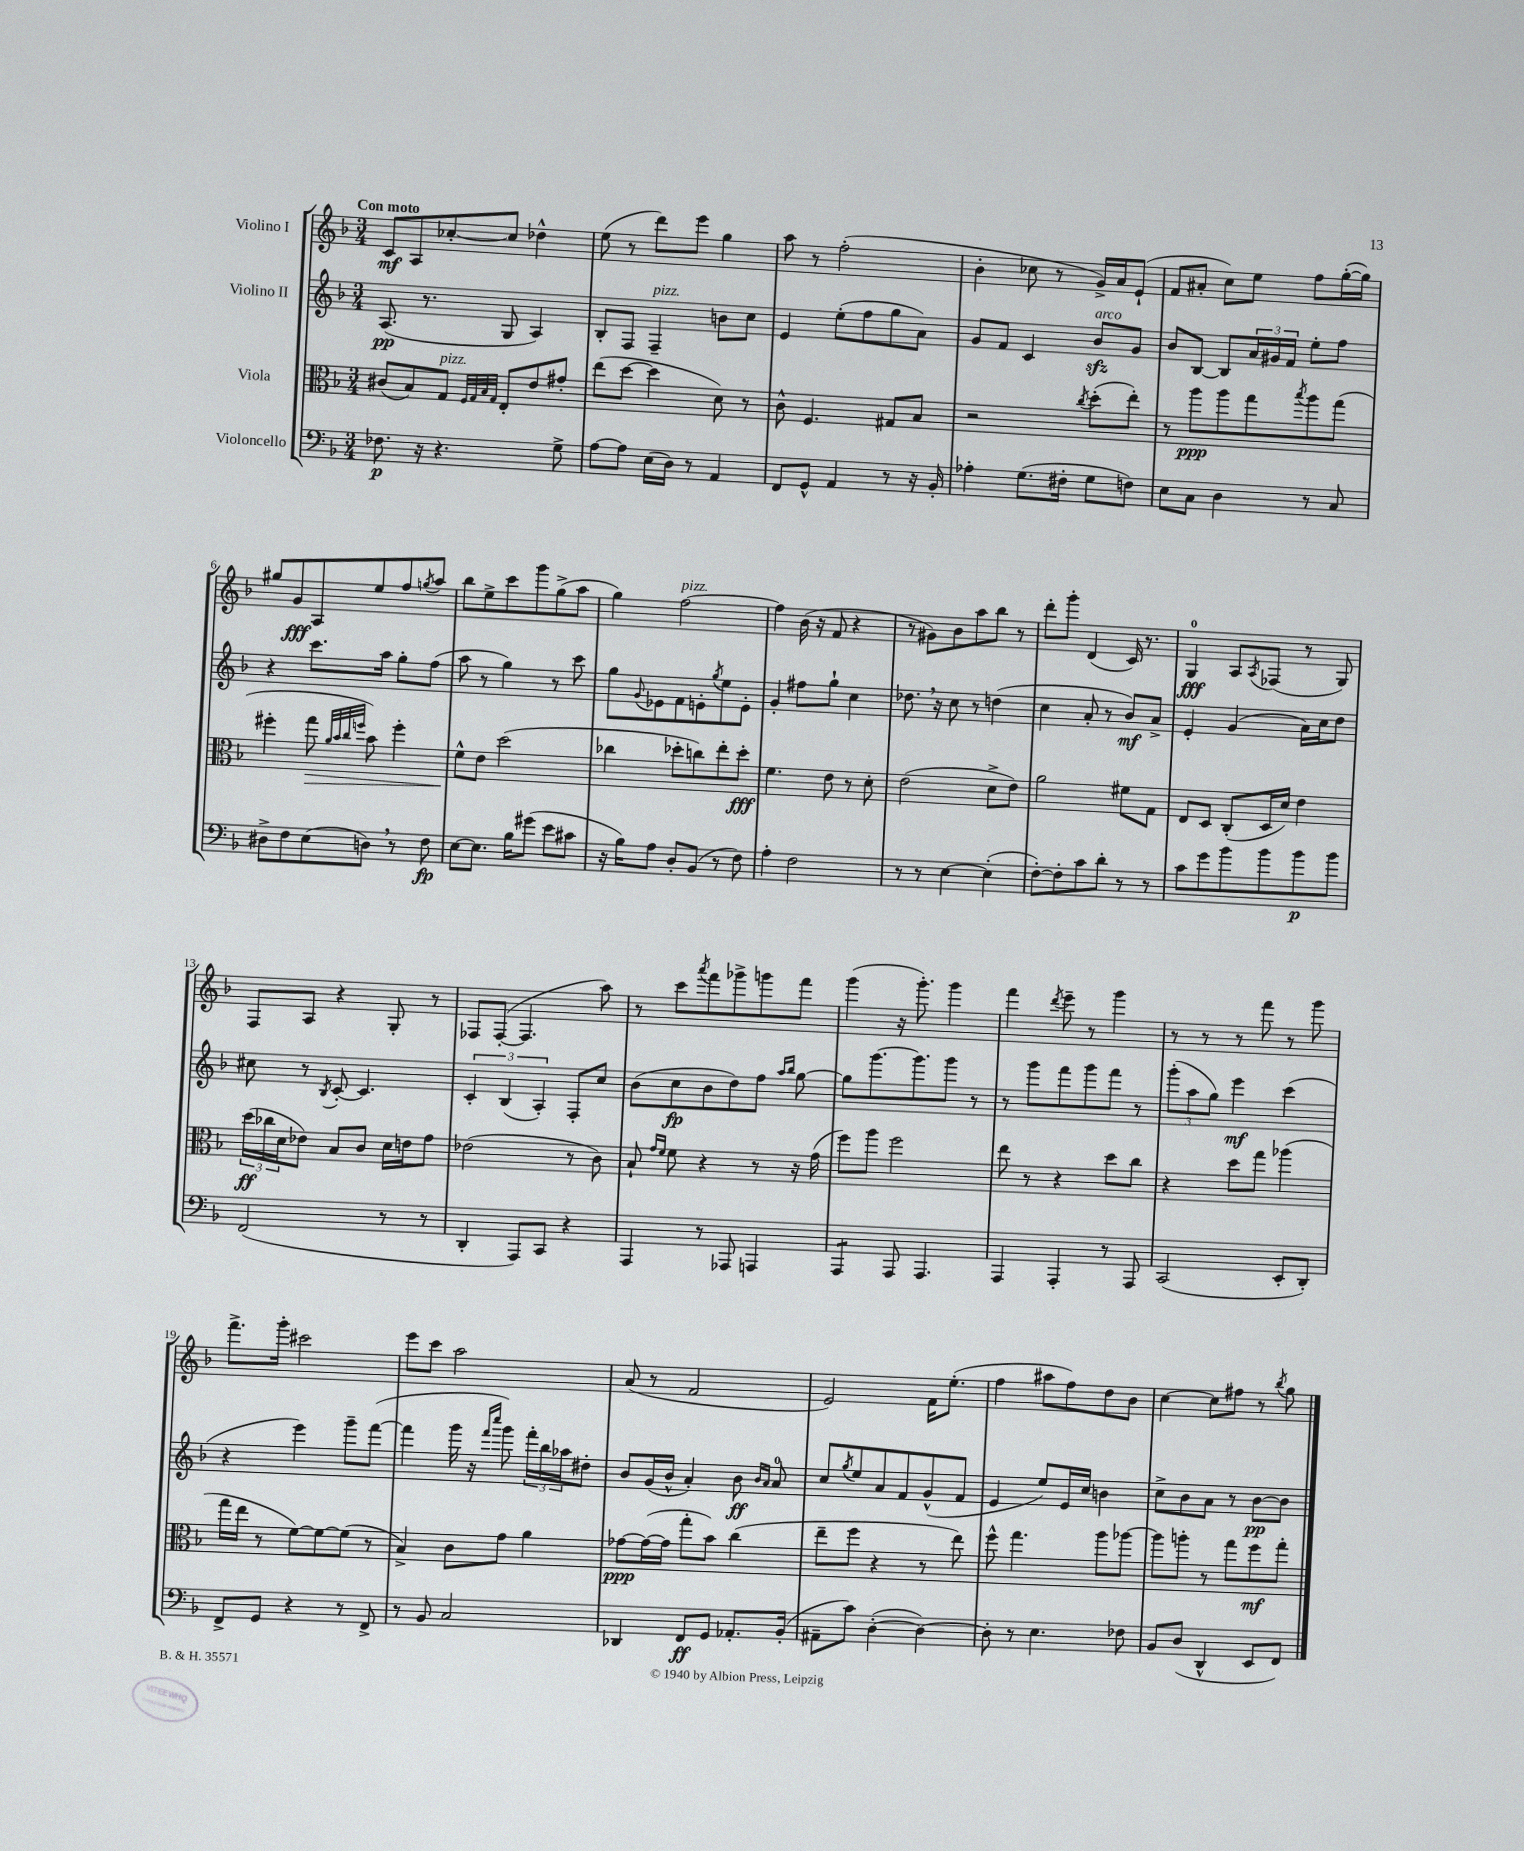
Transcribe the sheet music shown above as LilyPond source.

<<
\new StaffGroup <<
\new Staff = "s0" \with { instrumentName = "Violino I" } {
    \clef treble \key f \major \numericTimeSignature \time 3/4 \tempo "Con moto"
    c'8\mf a8 ces''8~-. ces''8 des''4-^ |
    e''8( r8 d'''8) e'''8 g''4 |
    a''8 r8 f''2-.( |
    bes'4-. ces''8 r8 g'16->) a'16 e'8-!( |
    f'8 ais'8-. c''8) e''8 f''8 g''16~-.( g''16) |
    gis''8 g'8\fff a8 e''8 f''8 \acciaccatura { g''8 } a''8 |
    bes''8 e''8-> c'''8 g'''8 g''8->( a''8 |
    g''4) f''2~^\markup { \italic "pizz." } |
    f''4 bes'16( r16 f'8 r4 |
    r8 gis'8) bes'8 a''8 bes''8 r8 |
    d'''8-. g'''8-. d'4( c'16) r8. |
    g4-0\fff a8 \acciaccatura { a8 } fes8( r8 g8) |
    f8 a8 r4 g8-. r8 |
    fes8 fes8~-.( fes4. a''8) |
    r8 c'''8 \acciaccatura { a'''8 } f'''8 ges'''8-> g'''8 f'''8 |
    g'''4( r16 g'''8.-.) g'''4 |
    f'''4 \acciaccatura { d'''8 } e'''8-- r8 g'''4 |
    r8 r8 r8 f'''8 r8 g'''8 |
    f'''8.-> g'''16-. cis'''2 |
    e'''8 c'''8 a''2 |
    a'8( r8 f'2 |
    e'2) f'16 e''8.-.( |
    f''4 ais''8 f''8) d''8 bes'8 |
    c''4~ c''8 fis''8 r8 \acciaccatura { bes''8 } g''8 \bar "|." |
}
\new Staff = "s1" \with { instrumentName = "Violino II" } {
    \clef treble \key f \major \numericTimeSignature \time 3/4
    a8.\pp( r8. g8 a4) |
    bes8-. f8 f4--^\markup { \italic "pizz." } b'8 c''8 |
    e'4 e''8-.( f''8 g''8 a'8) |
    g'8 f'8 c'4 bes'8\sfz^\markup { \italic "arco" } g'8 |
    bes'8 bes8~ bes8 \tuplet 3/2 { a'16 gis'16 f'16 } e''8-. f''8 |
    r4 c'''8. a''16 g''8-. f''8( |
    a''8 r8 g''4) r8 c'''8 |
    g''8 \appoggiatura { g'8 } ees'8 f'8 e'8-. \acciaccatura { g''8 } e''8 e'8-. |
    g'4-. fis''8 g''8-! c''4 |
    des''8. \breathe r16 c''8 r8 d''4( |
    c''4 a'8-. r8 bes'8\mf) a'8-> |
    e'4-. g'4( a'16) c''16 d''8 |
    cis''8 r8 \acciaccatura { bes8 } c'8~-. c'4. |
    \tuplet 3/2 { c'4-. bes4( a4-.) } f8-. c''8 |
    bes'8( c''8\fp bes'8 d''8) f''8 \grace { a''16 bes''16 } g''8~ |
    g''8 g'''8.~ g'''8. g'''8 r8 |
    r8 g'''8 f'''8 g'''8 f'''8 r8 |
    \tuplet 3/2 { g'''8-.( a''8 g''8) } e'''4\mf c'''4( |
    r4 e'''4) g'''8-- f'''8~( |
    f'''4 g'''16 r16 \grace { f'''16 c''''16 } g'''8) \tuplet 3/2 { f'''16-. bes''16 aes''16 } dis''8-. |
    bes'8 g'16( bes'16-^ a'4-.) bes'8\ff \grace { bes'16 a'16 } a'8-0 |
    c''8 \acciaccatura { g''8 } e''8 a'8 f'8 g'8-^( f'8 |
    e'4 e''8) e'16 c''16 b'4 |
    c''8-> bes'8 a'8 r8 bes'8~\pp bes'8 \bar "|." |
}
\new Staff = "s2" \with { instrumentName = "Viola" } {
    \clef alto \key f \major \numericTimeSignature \time 3/4
    cis'8( bes8) g8^\markup { \italic "pizz." } \grace { f32 g32 bes32 g32 } e8-. e'8 gis'8-. |
    e''8( d''8~ d''4 d'8) r8 |
    c'8-^ f4. gis8 bes8 |
    r2 \acciaccatura { c''8 } d''8-.( e''8-.) |
    r8 a''8\ppp a''8 g''8 \acciaccatura { bes''8 } a''8 g''8( |
    fis''4-. g''8\> \grace { a'32 bes'32 c''32 f''32 } bes'8) f''4-. |
    f'8-^\! e'8 d''2( |
    ces''4 des''8-. c''8) e''8-. des''8-.\fff |
    f'4. e'8 r8 d'8-. |
    e'2( d'8-> e'8) |
    a'2 fis'8 g8 |
    e8 d8 c8-.( d16 d'16) e'4 |
    \tuplet 3/2 { d''16\ff( ces''16 d'16 } ees'8) bes8 c'8 d'16 e'16 g'8 |
    ees'2( r8 c'8) |
    bes8-! \grace { g'16 f'16 } f'8 r4 r8 r16 g'16( |
    f''8) a''8 f''2 |
    e''8 r8 r4 d''8 c''8 |
    r4 d''8 g''8 aes''4( |
    g''16 e''16 r8 f'8~) f'8~ f'8( r8 |
    bes4->) c'8 g'8 a'4 |
    ges'8~\ppp ges'16~( ges'16 g''8-. bes'8) c''4( |
    e''8-- f''8 r4 r8 e''8) |
    f''8-^ g''4. a''8 aes''8~ |
    aes''8 a''8-. r8 g''8 f''8\mf g''8-. \bar "|." |
}
\new Staff = "s3" \with { instrumentName = "Violoncello" } {
    \clef bass \key f \major \numericTimeSignature \time 3/4
    fes8.\p r16 r4. g8-> |
    a8~ a8 e16( d16) r8 a,4 |
    f,8 g,8-^ a,4 r8 r16 bes,16-. |
    aes4-. g8.( fis16-. g8 f8) |
    e8 c8 d4 r8 c8 |
    dis8-> f8 e8( d8) \breathe r8 f8\fp |
    e8~ e8. bes16 gis'8( e'8 cis'8 |
    r16 bes16) a8 d8-. bes,8( r8 f8) |
    a4-. f2 |
    r8 r8 e4~ e4-.( |
    f8~-.) f8-. c'8 d'8-. r8 r8 |
    c'8 g'8 bes'8 bes'8 bes'8\p bes'8 |
    f,2( r8 r8 |
    d,4-. a,,8) c,8 r4 |
    a,,4 r8 aes,,8 a,,4 |
    a,,4:8 a,,8 a,,4. |
    a,,4 a,,4-. r8 a,,8 |
    c,2( e,8-. d,8-.) |
    f,8-> g,8 r4 r8 f,8-> |
    r8 bes,8 c2 |
    des,4 f,8\ff g,8 aes,8.-. bes,16-.( |
    ais,8-- c'8) d4~-.( d4~) |
    d8-. r8 e4. fes8 |
    bes,8 d8( d,4-^ e,8 f,8) \bar "|." |
}
>>
>>
